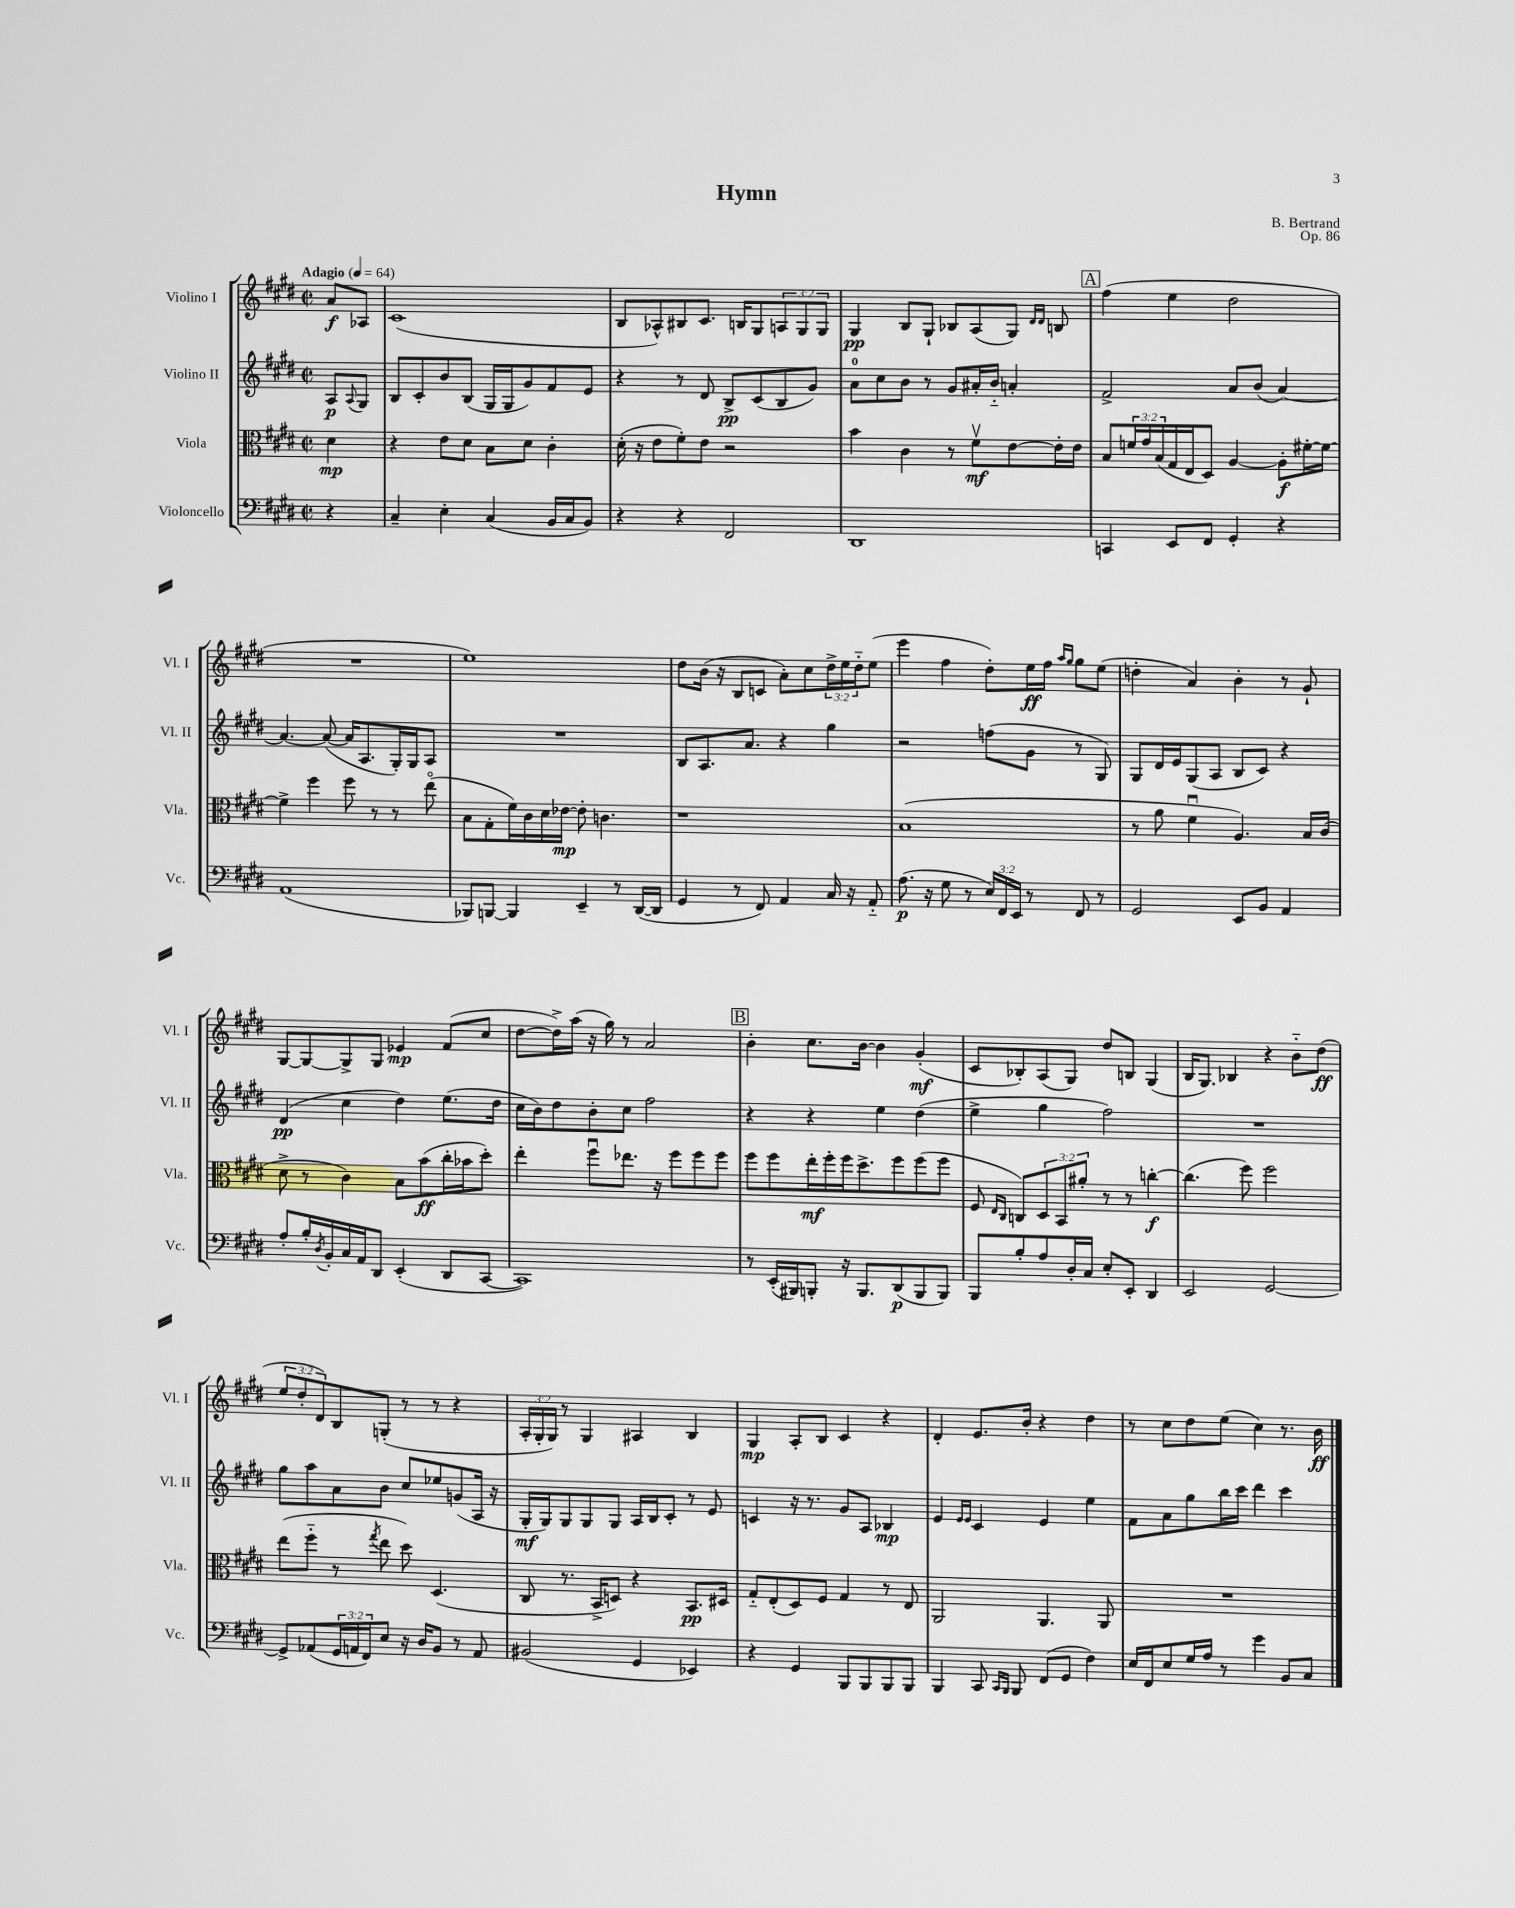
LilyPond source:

\header { title = "Hymn" composer = "B. Bertrand" opus = "Op. 86" }
<<
\new StaffGroup <<
\new Staff = "s0" \with { instrumentName = "Violino I" shortInstrumentName = "Vl. I" } {
    \clef treble \key e \major \defaultTimeSignature \time 2/2 \override Staff.TupletNumber.text = #tuplet-number::calc-fraction-text \partial 4 \tempo "Adagio" 4 = 64
    a'8\f aes8 |
    cis'1( |
    b8 aes8-^) bis8 cis'8. b16 gis8 \tuplet 3/2 { a8 gis8 gis8 } |
    gis4\pp b8 gis8-! bes8 a8( gis8) \grace { dis'16 dis'16 } b8 |
    \mark \markup { \box "A" } fis''4( e''4 dis''2 |
    R1 |
    e''1) |
    dis''8 b'16( r16 b8 c'8 a'8-.) cis''8 \tuplet 3/2 { dis''16-> e''16 dis''16-_ } e''8( |
    e'''4 fis''4 dis''8-.) e''16\ff fis''16 \grace { a''16 gis''16 } gis''8 e''8( |
    d''4-. a'4) b'4-. r8 gis'8-! |
    gis8~ gis8~ gis8-> gis8 ees'4\mp fis'8( cis''8 |
    dis''8~ dis''16->) a''16( r16 gis''16) r8 a'2 |
    \mark \markup { \box "B" } b'4-. cis''8. b'16~ b'4 gis'4-.\mf( |
    cis'8 bes8-.) a8( gis8) dis''8 b8 gis4( |
    b16 gis8.) bes4 r4 b'8-_ dis''8\ff( |
    \tuplet 3/2 { e''8 dis''8-. dis'8) } b8 g8-.( r8 r8 r4 |
    \tuplet 3/2 { a16-. gis16-. gis16) } r8 gis4 ais4 b4 |
    gis4\mp a8-. b8 cis'4 r4 |
    dis'4-. e'8. b'16-. r4 dis''4 |
    r8 cis''8 dis''8 e''8( cis''4) r8. b'16\ff \bar "|." |
}
\new Staff = "s1" \with { instrumentName = "Violino II" shortInstrumentName = "Vl. II" } {
    \clef treble \key e \major \defaultTimeSignature \time 2/2 \partial 4
    a8\p \appoggiatura { a8 } gis8 |
    b8 cis'8-. b'8 b8( gis16 gis16 gis'8) fis'8 e'8 |
    r4 r8 dis'8 b8->\pp cis'8( b8 gis'8) |
    a'8-0 cis''8 b'8 r8 gis'8 ais'16-. b'16-_ a'4-. |
    \mark \markup { \box "A" } fis'2-> a'8 b'8( a'4~) |
    a'4.~ a'8~( a'16 a8. gis16-.) gis16 a8 |
    R1 |
    b8 a8. a'8. r4 gis''4 |
    r2 f''8( gis'8 r8 gis8) |
    gis8 dis'16 e'16 gis8( a8 b8 cis'8) r4 |
    dis'4\pp( cis''4 dis''4) e''8.( dis''16 |
    cis''16 b'16) dis''8 b'8-. cis''8 fis''2 |
    \mark \markup { \box "B" } r4 r4 e''4 dis''4( |
    e''4-> gis''4 fis''2) |
    R1 |
    gis''8 a''8 a'8 b'8 cis''8 ees''8 g'8( a16 r16 |
    gis16-.\mf gis16) gis8 gis8 gis8 a16 b16 cis'8-. r8 e'8 |
    c'4 r16 r8. gis'8 a8 bes4\mp |
    e'4 \grace { e'16 e'16 } cis'4 e'4 e''4 |
    fis'8 a'8 gis''8 b''16 cis'''16 dis'''4 cis'''4 \bar "|." |
}
\new Staff = "s2" \with { instrumentName = "Viola" shortInstrumentName = "Vla." } {
    \clef alto \key e \major \defaultTimeSignature \time 2/2 \override Staff.TupletNumber.text = #tuplet-number::calc-fraction-text \partial 4
    dis'4\mp |
    r4 e'8 dis'8 b8 dis'8 cis'4-. |
    dis'16-.( r16 e'8 fis'8-.) e'8 r2 |
    b'4 cis'4 r8 fis'8\upbow\mf e'8~ e'16-. e'16 |
    \mark \markup { \box "A" } b8 \tuplet 3/2 { f'16 gis'16 b16( } gis16 e16 dis8) a4~ a8-.\f fis'16~-. fis'16~ |
    fis'4-> fis''4 fis''8 r8 r8 e''8\flageolet( |
    b8 gis8-. fis'16) cis'16 dis'16 ees'16~\mp ees'8-. c'4. |
    r1 |
    b1( |
    r8 a'8 fis'4\downbow a4.) b16 cis'16( |
    dis'8-> r8 cis'4) b8 b'8\ff( cis''16-. bes'16 dis''8-.) |
    e''4-. fis''8\downbow ees''8. r16 fis''8 fis''8 fis''8 |
    \mark \markup { \box "B" } fis''8 fis''8 e''16-.\mf fis''16-. fis''16 dis''8.-> fis''8 fis''8( fis''8 |
    fis8 \grace { e16 cis16 } c8) \tuplet 3/2 { dis8 b,8 ais'8-. } r8 r8 c''4~-.\f |
    c''4.( fis''8) fis''2 |
    e''8( fis''8-_ r8 \acciaccatura { gis''8 } e''8 dis''8) dis4.( |
    cis8 r8. b,16-> d8) r4 b,8.\pp dis16 |
    gis8-_ e8-.( dis8) fis8 gis4 r8 e8 |
    a,2 a,4. a,8 |
    R1 \bar "|." |
}
\new Staff = "s3" \with { instrumentName = "Violoncello" shortInstrumentName = "Vc." } {
    \clef bass \key e \major \defaultTimeSignature \time 2/2 \override Staff.TupletNumber.text = #tuplet-number::calc-fraction-text \partial 4
    r4 |
    cis4-- e4-. cis4( b,16 cis16 b,8) |
    r4 r4 fis,2 |
    dis,1 |
    \mark \markup { \box "A" } c,4 e,8 fis,8 gis,4-. r4 |
    a,1( |
    bes,,8) b,,8~ b,,4 e,4-- r8 dis,16~( dis,16 |
    gis,4 r8 fis,8) a,4 cis16 r16 a,8-_ |
    a8.\p( r16 gis8 r8 \tuplet 3/2 { e16) fis,16 e,16 } r8 fis,8 r8 |
    gis,2 e,8 b,8 a,4 |
    a8-. b16-. \acciaccatura { dis8 } b,16-. cis16 a,16 dis,8 e,4-.( dis,8 cis,8~ |
    cis,1) |
    \mark \markup { \box "B" } r8 e,16-.( bis,,16) b,,8-. r16 b,,8. dis,8\p( b,,8 b,,8) |
    b,,8 b8-. a8 dis16-. cis16 e8-. e,8-. dis,4 |
    e,2 gis,2~ |
    gis,8-> aes,8( \tuplet 3/2 { gis,16 a,16 fis,16) } e8 r16 dis16 b,8 r8 a,8 |
    bis,2( gis,4 ees,4) |
    r4 gis,4 b,,8 b,,8 b,,8 b,,8 |
    b,,4 cis,8 \grace { cis,16 b,,16 } b,,8 fis,8( gis,8 fis4) |
    e16 fis,16 e8 gis16 a16 r8 gis'4 b,8 cis8 \bar "|." |
}
>>
>>
\layout { \context { \Score \remove "Bar_number_engraver" } }
